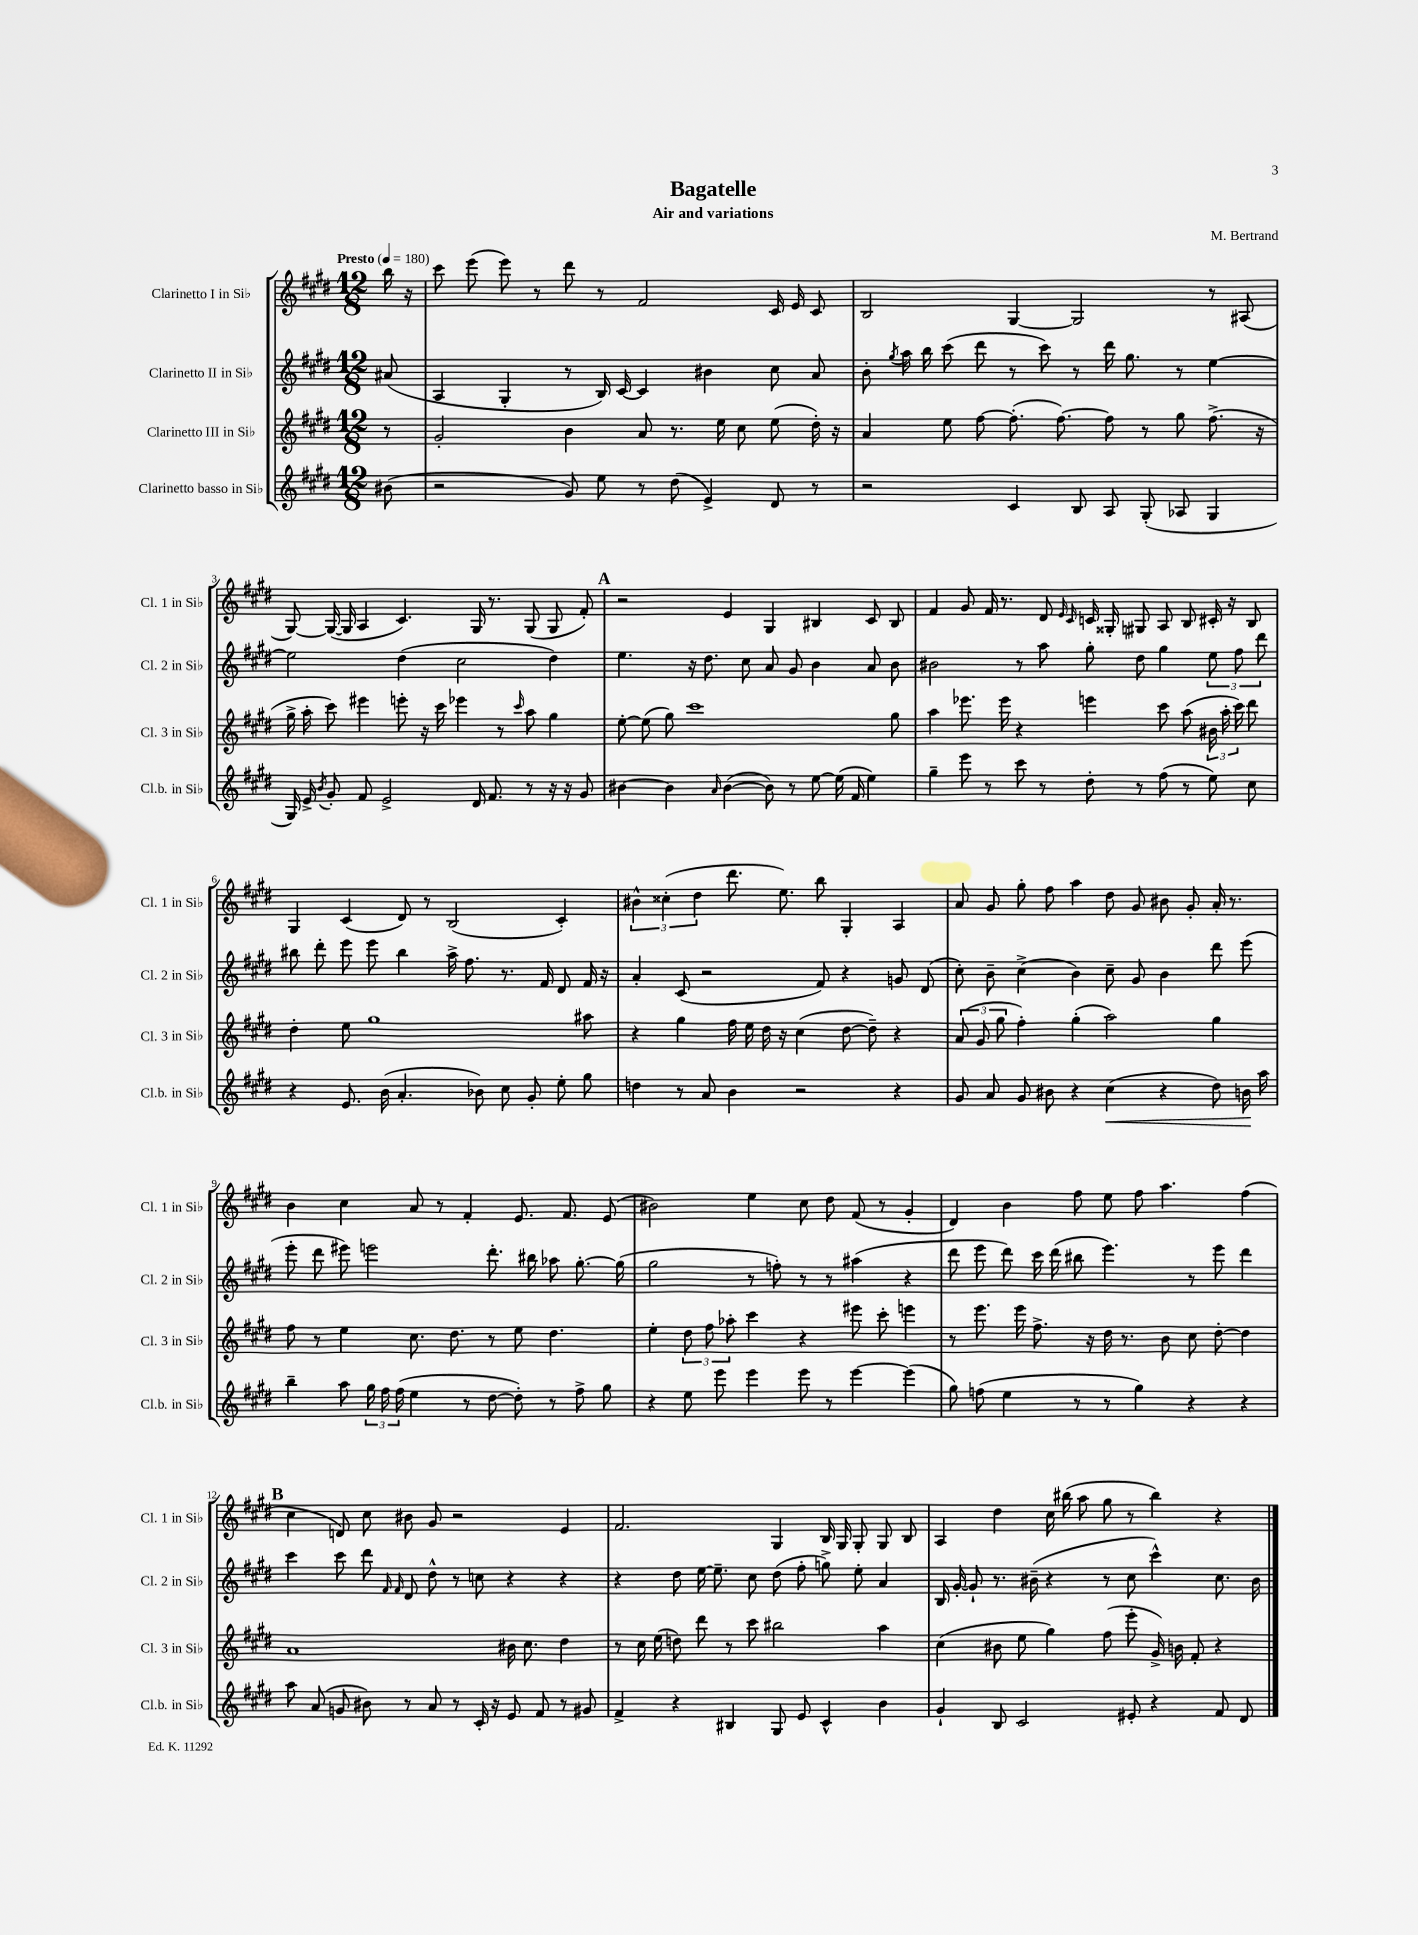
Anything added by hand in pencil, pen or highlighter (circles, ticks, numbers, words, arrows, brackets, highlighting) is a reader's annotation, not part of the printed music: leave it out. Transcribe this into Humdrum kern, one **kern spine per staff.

**kern	**kern	**kern	**kern
*staff4	*staff3	*staff2	*staff1
*clefG2	*clefG2	*clefG2	*clefG2
*k[f#c#g#d#]	*k[f#c#g#d#]	*k[f#c#g#d#]	*k[f#c#g#d#]
*M12/8	*M12/8	*M12/8	*M12/8
*MM180	*MM180	*MM180	*MM180
(8b#	8r	(8a#	16bb
.	.	.	16r
=	=	=	=
2r	2g#'	4A	8ccc#
.	.	.	(8eee
.	.	4G#'	8eee)
.	.	.	8r
8g#)	4b	8r	8ddd#
8ee	.	16B)	8r
.	.	[16c#	.
8r	8a	4c#]	2f#
(8dd#	8.r	.	.
4e^)	.	4b#	.
.	16ee	.	.
.	8cc#	.	.
8d#	(8ee	8cc#	16c#
.	.	.	16e
8r	16dd#')	8a	8c#
.	16r	.	.
=	=	=	=
2r	4a	8b'	2B
.	.	8qgg#	.
.	.	16aa	.
.	.	16bb	.
.	8ee	(8ccc#	.
.	[8ff#	8ddd#	.
4c#	(8.ff#']	8r	[4G#
.	.	8ccc#)	.
.	[8.ff#)	.	.
8B	.	8r	2G#]
8A	8ff#]	16ddd#	.
.	.	8.gg#	.
(8G#'	8r	.	.
8A-	8gg#	8r	.
4G#	(8.ff#^	[4ee	8r
.	.	.	(8A#
.	16r	.	.
=	=	=	=
16G#)	16gg#^	2ee]	[8G#)
16e^	16aa'	.	.
8qb	.	.	.
8g#'	8ccc#)	.	(16G#_
.	.	.	16G#]
8f#	4eee#	.	4A
2e^	.	.	.
.	8eee'	(4dd#	4.c#)
.	16r	.	.
.	16ccc#	.	.
.	4eee-	2cc#	.
16d#	.	.	16G#
8.f#	.	.	8.r
.	8r	.	.
.	16qqccc#	.	.
8r	8aa	.	(8G#
16r	4gg#	4dd#)	8G#
16r	.	.	.
8g#	.	.	8f#')
=	=	=	=
[4b#	[8ee'	4.ee	2r
.	(8ee]	.	.
4b#]	8gg#)	.	.
.	1ccc#	16r	.
.	.	8.dd#	.
16qqa	.	.	.
([4b#	.	.	4e
.	.	8cc#	.
8b#])	.	8a	4G#
8r	.	8g#	.
[8ee	.	4b	4B#
(16ee]	.	.	.
16f#	.	.	.
4ee)	.	8a	8c#
.	8gg#	8b	8B#
=	=	=	=
4gg#~	4aa	2b#	4f#
8eee	8.eee-	.	8g#
8r	.	.	16f#
.	16eee-	.	8.r
8ccc#	4r	8r	.
8r	.	8aa	8d#
.	.	.	16qqe
.	.	.	16qqc#
8dd#'	4eee	8gg#'	16c
.	.	.	16G##'
8r	.	8dd#	8G#
(8ff#	8ccc#	4gg#	8A
8r	(8aa	.	8B
8ee)	24b#	12ee	16c#'
.	24aa'	.	.
.	.	.	16r
.	24ccc#)	12ff#	.
8cc#	8ddd#	.	8B
.	.	12ddd#	.
=	=	=	=
4r	4dd#'	8bb#	4G#
.	.	8ddd#'	.
8.e	8ee	8eee	(4c#
.	1gg#	8eee	.
(16b	.	.	.
4.a'	.	4bb#	8d#)
.	.	.	8r
.	.	16aa^	(2B
.	.	8.ff#	.
8b-)	.	.	.
8cc#	.	8.r	.
8g#'	.	.	.
.	.	16f#	.
8ee'	.	8d#	4c#')
8gg#	8aa#	16f#	.
.	.	16r	.
=	=	=	=
4dd	4r	4a'	6b#^^
.	.	.	(6cc##'
8r	4gg#	(8c#	.
.	.	.	6dd#
8a	.	2r	.
4b	16ff#	.	8.ddd#
.	16ee	.	.
.	16dd#	.	.
.	16r	.	8.ee)
2r	(4cc#	.	.
.	.	8f#)	8bb
.	[8dd#	4r	4G#'
.	8dd#~])	.	.
4r	4r	8g	4A
.	.	(8d#	.
=	=	=	=
8g#	(12a	8cc#')	8a
.	12g#	.	.
8a	.	8b~	8g#
.	12gg#	.	.
8g#	4ff#')	(4cc#^	8gg#'
8b#	.	.	8ff#
4r	(4gg#'	4b)	4aa
(4cc#	2aa)	8cc#~	8dd#
.	.	8g#	8g#
4r	.	4b	8b#
.	.	.	8g#'
8dd#)	4gg#	8ddd#	16a'
.	.	.	8.r
16b	.	(8eee	.
16aa	.	.	.
=	=	=	=
4bb~	8ff#	8eee'	4b
.	8r	8ddd#	.
8aa	4ee	8eee#)	4cc#
24gg#	.	2eee	.
24ff#	.	.	.
(24ff#	.	.	.
4ee	8.cc#	.	8a
.	.	.	8r
.	8.dd#	.	.
8r	.	.	4f#'
[8dd#	8r	8.ddd#'	.
8dd#'])	8ee	.	8.e
.	.	16bb#	.
8r	4.dd#	8aa-	.
.	.	.	8.f#
8ff#^	.	[8.gg#'	.
8gg#	.	.	(8e
.	.	(16gg#]	.
=	=	=	=
4r	4ee'	2gg#	2b#)
8ee	12dd#	.	.
.	12ff#	.	.
8eee	.	.	.
.	12aa-'	.	.
4eee	4ccc#	8r	4ee
.	.	8ff')	.
8eee	4r	8r	8cc#
8r	.	8r	8dd#
[4eee	8eee#	(4aa#	(8f#
.	8ccc#'	.	8r
(4eee]	4eee	4r	4g#'
=	=	=	=
8gg#)	8r	8ddd#	4d#)
(8ff	8.eee	8eee	.
4ee	.	8ddd#)	4b
.	16eee	.	.
.	8.ff#^	16ccc#	.
.	.	(16ddd#	.
8r	.	8bb#	8ff#
.	16r	.	.
8r	16dd#	4.eee)	8ee
.	8.r	.	.
4gg#)	.	.	8ff#
.	8b	.	4.aa
4r	8cc#	8r	.
.	[8dd#'	8eee	.
4r	4dd#]	4ddd#	(4ff#
=	=	=	=
8aa	1a	4ccc#	4cc#
(8a	.	.	.
8g	.	8ccc#	8d)
8b#)	.	8ddd#	8cc#
.	.	16qqf#	.
.	.	16qqf#	.
8r	.	8d#	8b#
8a	.	8dd#^^	8g#
8r	.	8r	2r
16c#'	.	8cc	.
16r	.	.	.
8e	16b#	4r	.
.	8.cc#	.	.
8f#	.	.	.
8r	4dd#	4r	4e
8g#	.	.	.
=	=	=	=
4f#^	8r	4r	2.f#
.	16cc#	.	.
.	(16ee	.	.
4r	8dd)	8dd#	.
.	8ddd#	[16ee	.
.	.	8.ee~]	.
4B#	8r	.	.
.	8ccc#	8cc#	.
8G#	2bb#	(8dd#	4G#
8e	.	8ff#'	.
4c#^^	.	8gg^)	16B
.	.	.	16G#
.	.	8ee'	8G#'
4b	4aa	4a	8G#
.	.	.	8B
=	=	=	=
4g#`	(4cc#	16B	4A
.	.	[16g#'	.
.	.	8g#`]	.
8B	8b#	8.r	4dd#
2c#	8ee	.	.
.	.	(16b#~	.
.	4gg#)	4r	16cc#
.	.	.	(16bb#
.	.	.	8aa
.	(8ff#	8r	8gg#
8e#'	8eee'	8cc#	8r
4r	16g#^)	4ccc#^^)	4bb#)
.	16b	.	.
.	8f#'	.	.
8f#	4r	8.cc#	4r
8d#	.	.	.
.	.	16b#	.
==	==	==	==
*-	*-	*-	*-
